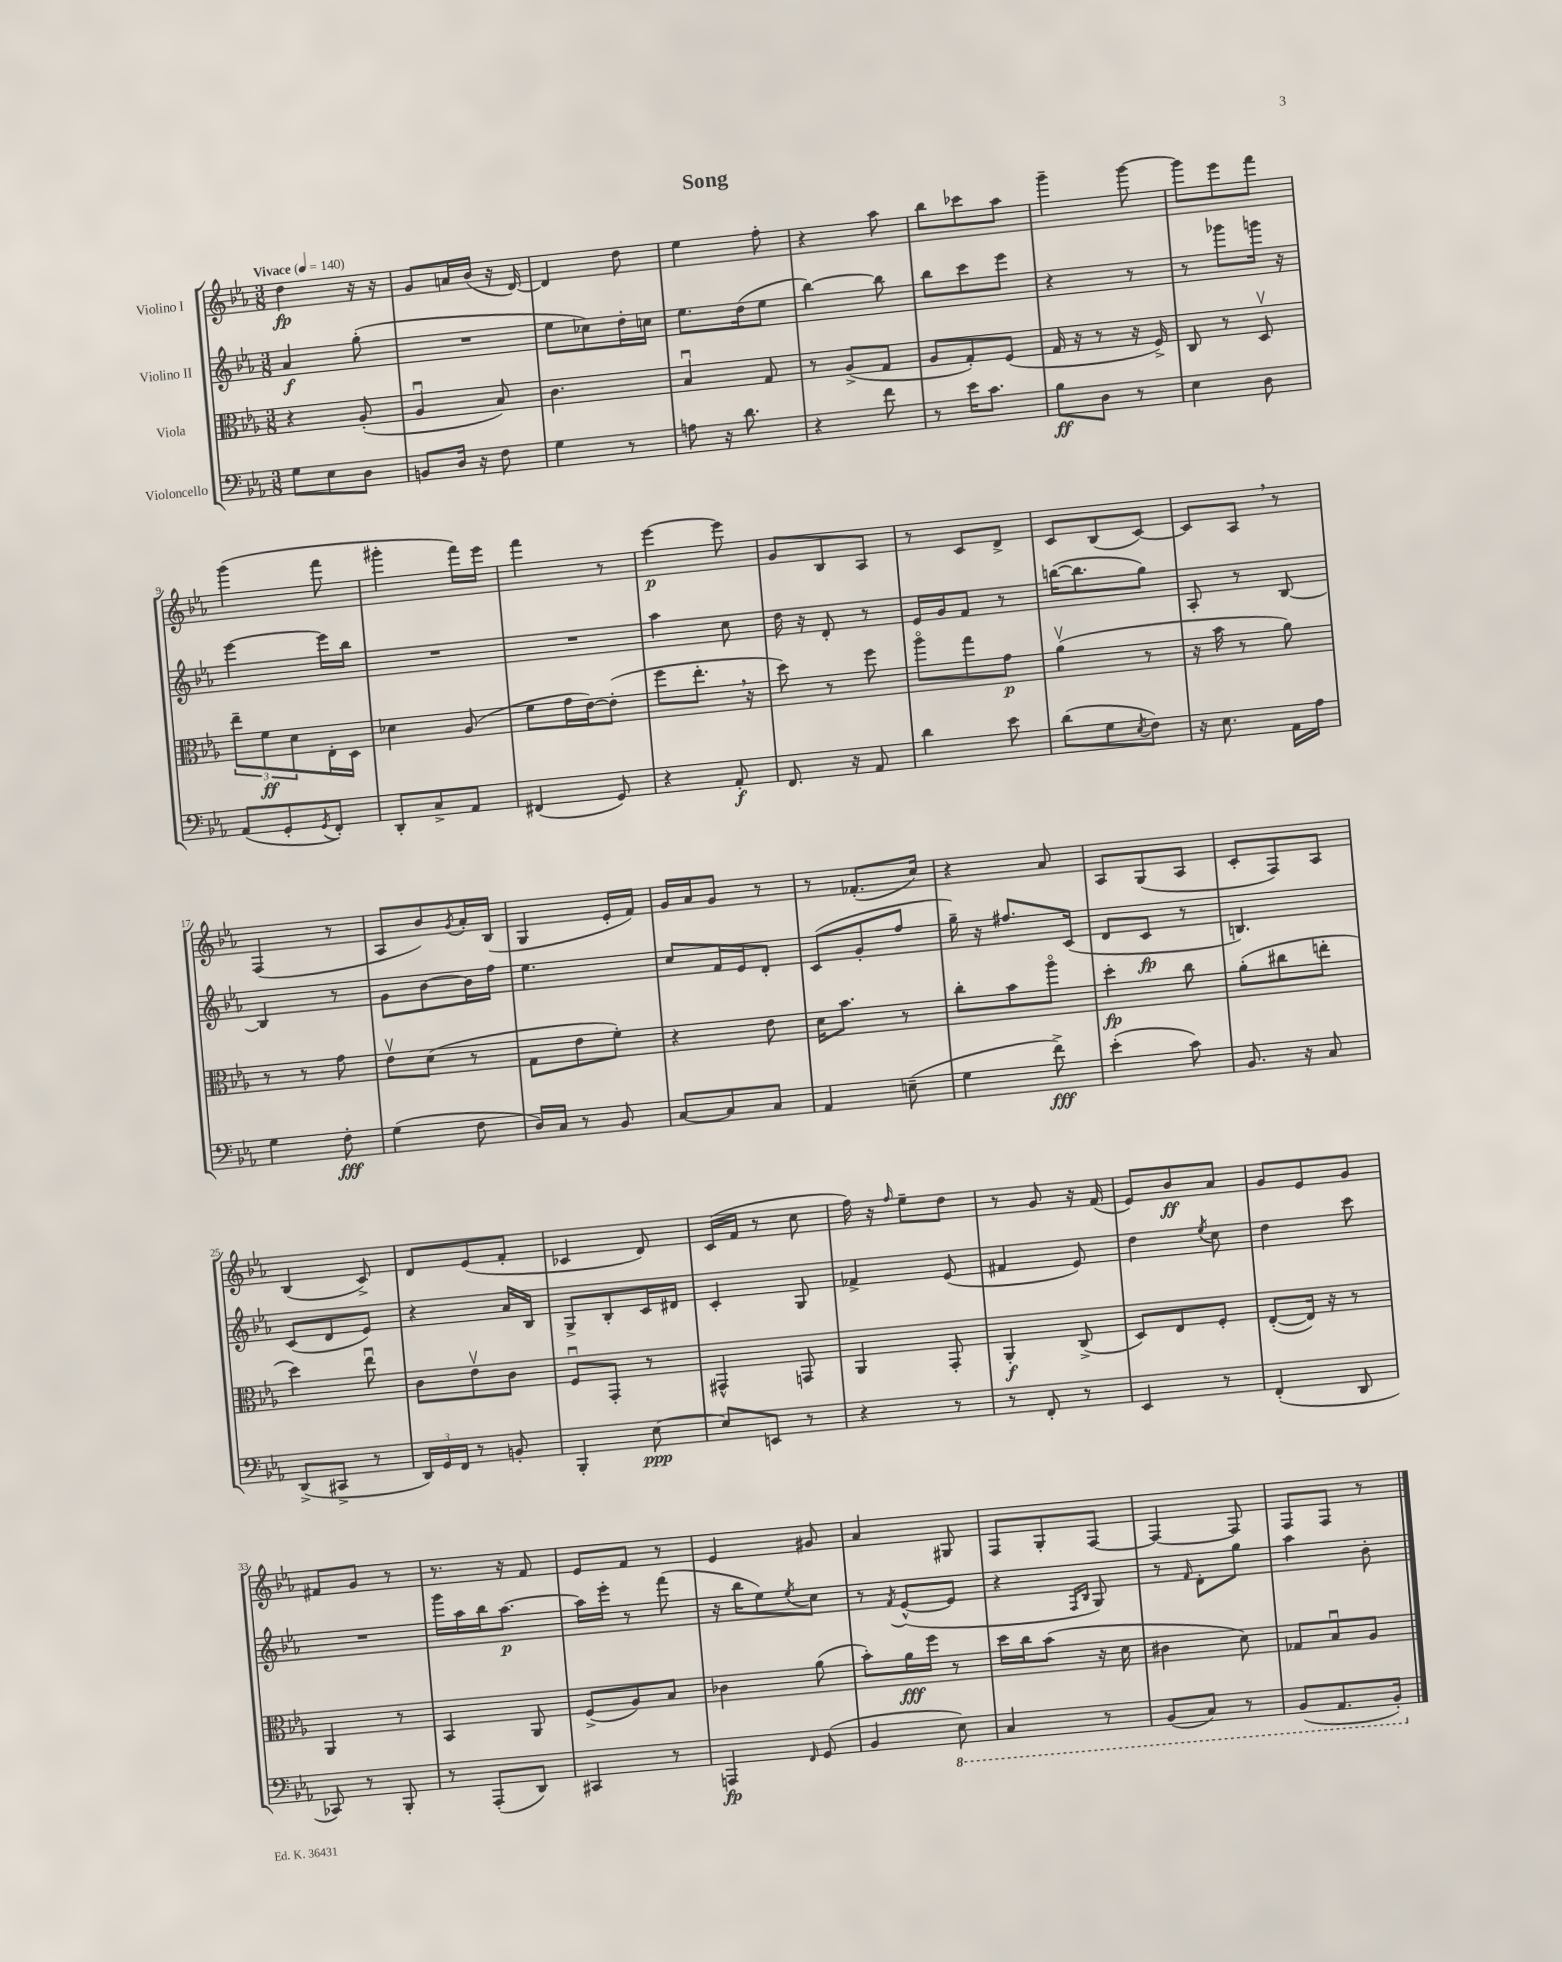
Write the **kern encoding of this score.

**kern	**dynam	**kern	**dynam	**kern	**dynam	**kern	**dynam
*part4	*part4	*part3	*part3	*part2	*part2	*part1	*part1
*staff4	*staff4	*staff3	*staff3	*staff2	*staff2	*staff1	*staff1
*I"Violoncello	*	*I"Viola	*	*I"Violino II	*	*I"Violino I	*
*clefF4	*	*clefC3	*	*clefG2	*	*clefG2	*
*k[b-e-a-]	*	*k[b-e-a-]	*	*k[b-e-a-]	*	*k[b-e-a-]	*
*M3/8	*	*M3/8	*	*M3/8	*	*M3/8	*
*MM140	*	*MM140	*	*MM140	*	*MM140	*
=1	=1	=1	=1	=1	=1	=1	=1
!	!	!	!	!	!	!LO:TX:a:B:t=Vivace	!
8G\L	.	4r	.	4a-/	f	4dd\	fp
8E-\	.	.	.	.	.	.	.
8D\J	.	(8A-'/	.	(8gg'\	.	16r	.
.	.	.	.	.	.	16r	.
=2	=2	=2	=2	=2	=2	=2	=2
8BBn/L	.	4A-u/	.	4.r	.	8g/L	.
16D/Jk	.	.	.	.	.	16an/L	.
16r	.	.	.	.	.	(16b-/JJ	.
8F\	.	8B-/)	.	.	.	16r	.
.	.	.	.	.	.	[16d/)	.
=3	=3	=3	=3	=3	=3	=3	=3
4G\	.	4.c\	.	8ee-\L	.	4d/]	.
.	.	.	.	8cc-X\)	.	.	.
8r	.	.	.	16dd'\L	.	8dd\	.
.	.	.	.	16ccn\JJ	.	.	.
=4	=4	=4	=4	=4	=4	=4	=4
8An\	.	4B-u/	.	8.ee-\L	.	4ee-\	.
16r	.	.	.	.	.	.	.
8.d\	.	.	.	(16dd\k	.	.	.
.	.	8G/	.	8ee-\J	.	8ff'\	.
=5	=5	=5	=5	=5	=5	=5	=5
4r	.	8r	.	[4bb-\)	.	4r	.
.	.	(8A-^/L	.	.	.	.	.
8f\	.	8G/J	.	8bb-\]	.	8aa-\	.
=6	=6	=6	=6	=6	=6	=6	=6
8r	.	8A-/L	.	8bb-\L	.	8bb-\L	.
16e-\KL	.	8G'/)	.	8ccc\	.	8ccc-X\	.
8.c\J	.	.	.	.	.	.	.
.	.	(8F/J	.	8eee-\J	.	8aa-\J	.
=7	=7	=7	=7	=7	=7	=7	=7
8B-\L	ff	16G/	.	4r	.	4ggg~\	.
.	.	16r	.	.	.	.	.
8D\J	.	8r	.	.	.	.	.
8r	.	16r	.	8r	.	[8ggg\	.
.	.	16F^/)	.	.	.	.	.
=8	=8	=8	=8	=8	=8	=8	=8
4E-\	.	8C/	.	8r	.	8ggg\L]	.
.	.	8r	.	8ggg-X\L	.	8eee-\	.
8D\	.	8Dv/	.	16gggn\Jk	.	8fff\J	.
.	.	.	.	16r	.	.	.
!!LO:LB:g=z
=9	=9	=9	=9	=9	=9	=9	=9
(8AA-/L	.	12ee-~\L	.	[4eee-\	.	(4ggg\	.
.	.	12f\	ff	.	.	.	.
8GG'/	.	.	.	.	.	.	.
.	.	12d\	.	.	.	.	.
8qGG/	.	.	.	.	.	.	.
8FF'/J)	.	16E-'\L	.	16eee-\LL]	.	8fff\	.
.	.	16D\JJ	.	16bb-\JJ	.	.	.
=10	=10	=10	=10	=10	=10	=10	=10
8DD'/L	.	4d-X\	.	4.r	.	4ggg#X'\	.
8C^/	.	.	.	.	.	.	.
8AA-/J	.	(8A-/	.	.	.	16fff\LL)	.
.	.	.	.	.	.	16eee-\JJ	.
=11	=11	=11	=11	=11	=11	=11	=11
(4FF#X/	.	8f\L	.	4.r	.	4fff\	.
.	.	16g\L	.	.	.	.	.
.	.	[16e-\J)	.	.	.	.	.
8GG/)	.	(8e-'\J]	.	.	.	8r	.
=12	=12	=12	=12	=12	=12	=12	=12
4r	.	8ff\L	.	4aa-\	.	[4eee-\	p
.	.	8.ee-',\J	.	.	.	.	.
8AA-'/	f	.	.	8cc\	.	8eee-\]	.
.	.	16r	.	.	.	.	.
=13	=13	=13	=13	=13	=13	=13	=13
8.FF/	.	8dd\)	.	16dd\	.	8g/L	.
.	.	.	.	16r	.	.	.
.	.	8r	.	8d'/	.	8B-/	.
16r	.	.	.	.	.	.	.
8AA-/	.	8ff\	.	8r	.	8A-/J	.
=14	=14	=14	=14	=14	=14	=14	=14
4d\	.	8aa-\L	.	16e-/LL	.	8r	.
.	.	.	.	16g/J	.	.	.
.	.	8gg\	.	8f/J	.	8c/L	.
8e-\	.	8g\J	p	8r	.	8d^/J	.
=15	=15	=15	=15	=15	=15	=15	=15
(8d\L	.	(4a-v\	.	([16bbn\KL	.	8c/L	.
.	.	.	.	8.bb\]	.	.	.
8G\	.	.	.	.	.	(8B-/	.
8qE-/	.	.	.	.	.	.	.
8F\J)	.	8r	.	8gg\J)	.	[8c/J)	.
=16	=16	=16	=16	=16	=16	=16	=16
16r	.	16r	.	8A-'/	.	8c/L]	.
8.E-\	.	16b-\	.	.	.	.	.
.	.	8r	.	8r	.	8A-,/J	.
16AA-\LL	.	8a-\)	.	[8B-/	.	8r	.
16A-\JJ	.	.	.	.	.	.	.
!!LO:LB:g=z
=17	=17	=17	=17	=17	=17	=17	=17
4G\	.	8r	.	4B-/]	.	(4F/	.
.	.	8r	.	.	.	.	.
8F'\	fff	8g\	.	8r	.	8r	.
=18	=18	=18	=18	=18	=18	=18	=18
(4G\	.	8e-v\L	.	8g\L	.	8A-/L	.
.	.	(8d\J	.	[8b-\	.	8b-/)	.
.	.	.	.	.	.	8qg/	.
8F\	.	8r	.	16b-\L]	.	16a-'/L	.
.	.	.	.	16ff\JJ	.	(16B-/JJ	.
=19	=19	=19	=19	=19	=19	=19	=19
16D/LL)	.	8G\L	.	4.ee-\	.	4G/	.
16C/JJ	.	.	.	.	.	.	.
8r	.	8e-\	.	.	.	.	.
8BB-/	.	8f'\J)	.	.	.	16e-'/LL	.
.	.	.	.	.	.	16f/JJ)	.
=20	=20	=20	=20	=20	=20	=20	=20
[8C/L	.	4r	.	8cc/L	.	16g/LL	.
.	.	.	.	.	.	16a-/J	.
8C/]	.	.	.	16f/L	.	8g/J	.
.	.	.	.	16e-/J	.	.	.
8C/J	.	8e-\	.	8d'/J	.	8r	.
=21	=21	=21	=21	=21	=21	=21	=21
4AA-/	.	16d\KL	.	(8c/L	.	8r	.
.	.	8.b-\J	.	.	.	.	.
.	.	.	.	8g'/	.	(8.f-X'/L	.
(8En~\	.	8r	.	8ff/J	.	.	.
.	.	.	.	.	.	16cc/Jk)	.
=22	=22	=22	=22	=22	=22	=22	=22
4G\	.	8cc'\L	.	16gg~\)	.	4r	.
.	.	.	.	16r	.	.	.
.	.	8b-\	.	8.ff#X/L	.	.	.
8f^\)	fff	8aa-\J	.	.	.	8a-/	.
.	.	.	.	(16c/Jk	.	.	.
=23	=23	=23	=23	=23	=23	=23	=23
(4e-'\	.	4dd'\	fp	8d/L	.	8A-/L	.
.	.	.	.	8c/J	fp	(8G/	.
8c\)	.	8cc\	.	8r	.	8A-/J	.
=24	=24	=24	=24	=24	=24	=24	=24
8.BB-/	.	(8a-'\L	.	4.Bn/)	.	8c'/L	.
.	.	8cc#X\	.	.	.	8F/)	.
16r	.	.	.	.	.	.	.
8C/	.	8een'\J	.	.	.	8A-/J	.
!!LO:LB:g=z
=25	=25	=25	=25	=25	=25	=25	=25
(8DD^/L	.	4dd\)	.	(8c/L	.	(4B-/	.
8CC#X^/J	.	.	.	8d/	.	.	.
8r	.	8ee-u\	.	8e-/J)	.	8c^/)	.
=26	=26	=26	=26	=26	=26	=26	=26
24DD/LL)	.	8c\L	.	4r	.	8d/L	.
24GG/	.	.	.	.	.	.	.
24FF/JJ	.	.	.	.	.	.	.
8r	.	8e-v\	.	.	.	(8e-/	.
8BBn'/	.	8c\J	.	16a-/LL	.	8f'/J	.
.	.	.	.	16B-/JJ	.	.	.
=27	=27	=27	=27	=27	=27	=27	=27
4BBB-'/	.	8Fu/L	.	8G^/L	.	4c-X/	.
.	.	8GG'/J	.	8B-'/	.	.	.
[8E-\	ppp	8r	.	16c/L	.	8d/)	.
.	.	.	.	16d#X/JJ	.	.	.
=28	=28	=28	=28	=28	=28	=28	=28
8E-/L]	.	4GG#X^^/	.	4c'/	.	(16c/LL	.
.	.	.	.	.	.	16f/JJ	.
8EEn/J	.	.	.	.	.	8r	.
8r	.	8GGn/	.	8G/	.	8cc\	.
=29	=29	=29	=29	=29	=29	=29	=29
4r	.	4AA-/	.	4f-X^/	.	16ff\)	.
.	.	.	.	.	.	16r	.
.	.	.	.	.	.	16qqff/	.
.	.	.	.	.	.	8ee-~\L	.
8r	.	8GG'/	.	(8e-/	.	8dd\J	.
=30	=30	=30	=30	=30	=30	=30	=30
8r	.	4AA-'/	f	4f#X/	.	8r	.
8FF'/	.	.	.	.	.	8g/	.
8r	.	(8C^/	.	8e-/)	.	16r	.
.	.	.	.	.	.	(16f/	.
=31	=31	=31	=31	=31	=31	=31	=31
4EE-/	.	8D/L)	.	4dd\	.	8e-/L)	.
.	.	8E-/	.	.	.	8b-/	ff
.	.	.	.	8qee-/	.	.	.
8r	.	8F'/J	.	8cc\	.	8a-/J	.
=32	=32	=32	=32	=32	=32	=32	=32
(4FF'/	.	([8E-'/L	.	4dd\	.	8g/L	.
.	.	16E-/Jk])	.	.	.	8e-/	.
.	.	16r	.	.	.	.	.
8DD/	.	8r	.	8ccc\	.	8g/J	.
!!LO:LB:g=z
=33	=33	=33	=33	=33	=33	=33	=33
8CC-X/)	.	4AA-/	.	4.r	.	8f#X/L	.
8r	.	.	.	.	.	8g/J	.
8BBB-'/	.	8r	.	.	.	8r	.
=34	=34	=34	=34	=34	=34	=34	=34
8r	.	4BB-/	.	16ggg\LL	.	8.r	.
.	.	.	.	16aa-\	.	.	.
(8AAA-'/L	.	.	.	16bb-\J	.	.	.
.	.	.	.	[8.aa-\J	p	16r	.
8DD/J)	.	8AA-/	.	.	.	8f/	.
=35	=35	=35	=35	=35	=35	=35	=35
4CC#X/	.	(8F^/L	.	16aa-\LL]	.	8e-/L	.
.	.	.	.	16eee-'\JJ	.	.	.
.	.	8A-/)	.	8r	.	8f/J	.
8r	.	8B-/J	.	(8fff\	.	8r	.
=36	=36	=36	=36	=36	=36	=36	=36
4AAAn/	fp	4c-X\	.	16r	.	4e-/	.
.	.	.	.	16bb-\KL	.	.	.
.	.	.	.	8ee-\)	.	.	.
16qqFF/	.	.	.	8qee-/	.	.	.
(8GG/	.	(8a-\	.	8cc\J	.	8g#X/	.
=37	=37	=37	=37	=37	=37	=37	=37
4BB-/	.	8b-'\L)	.	8r	.	4a-/	.
.	.	.	.	8qf/	.	.	.
.	.	16a-\L	fff	([8e-^^/L	.	.	.
.	.	16ff\JJ	.	.	.	.	.
*8ba	*	*	*	*	*	*	*
8EE-\)	.	8r	.	8e-/J]	.	8G#X/	.
=38	=38	=38	=38	=38	=38	=38	=38
4CC/	.	16dd\LL	.	4r	.	8F/L	.
.	.	16cc\J	.	.	.	.	.
.	.	(8b-\J	.	.	.	8G'/	.
.	.	.	.	16qqF/LL	.	.	.
.	.	.	.	16qqB-/JJ	.	.	.
8r	.	16r	.	8G/)	.	[8F/J	.
.	.	16d\	.	.	.	.	.
=39	=39	=39	=39	=39	=39	=39	=39
(8BBB-/L	.	4c#X\	.	8r	.	4F/_	.
.	.	.	.	16qqf/	.	.	.
8CC/J)	.	.	.	8d'\L	.	.	.
8r	.	8d\)	.	8gg\J	.	8F/]	.
=40	=40	=40	=40	=40	=40	=40	=40
(8BBB-/L	.	8G-X/L	.	4aa-\	.	8F/L	.
8.AAA-/	.	8B-u/	.	.	.	8F/J	.
.	.	8A-/J	.	8b-'\	.	8r	.
16BBB-'/Jk)	.	.	.	.	.	.	.
*X8ba	*	*	*	*	*	*	*
==	==	==	==	==	==	==	==
*-	*-	*-	*-	*-	*-	*-	*-
